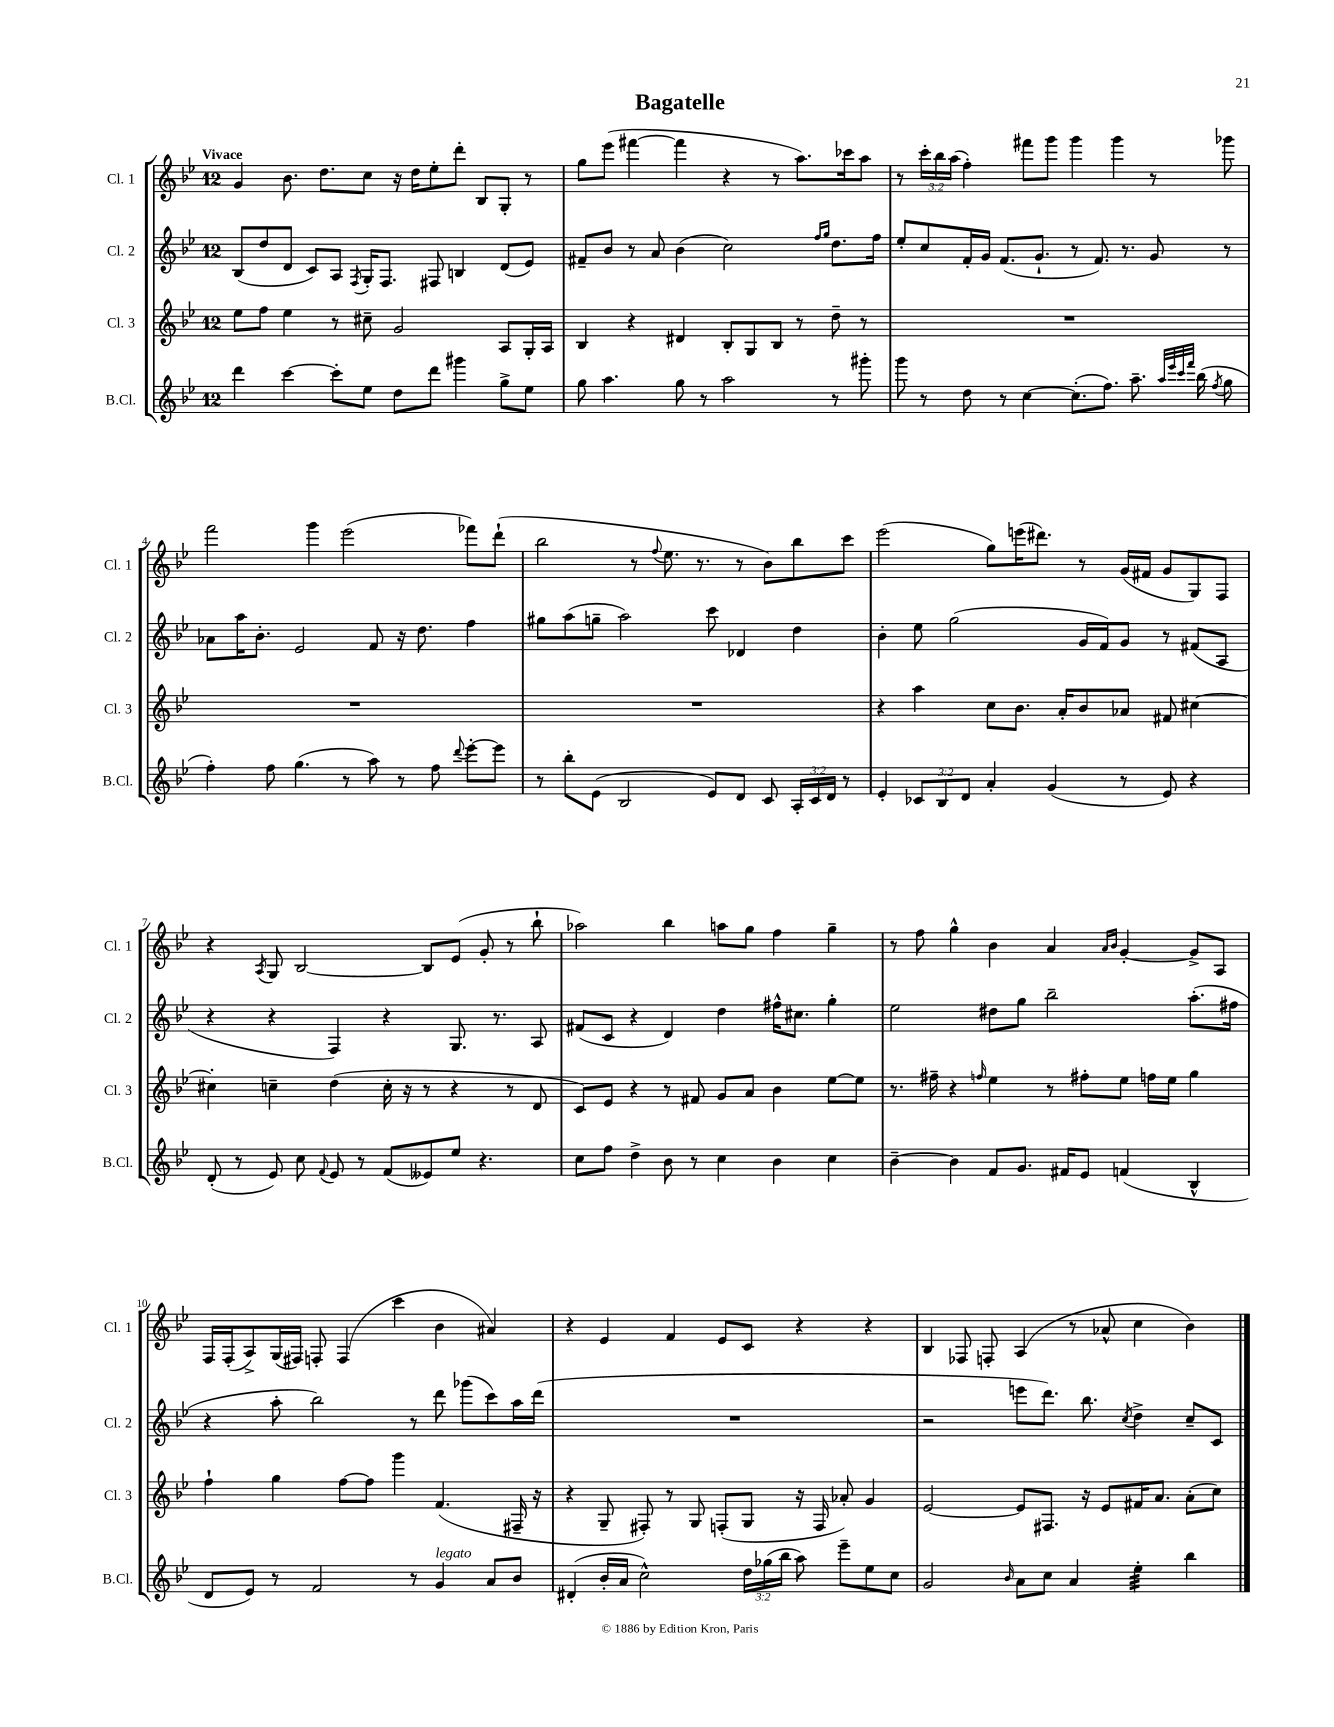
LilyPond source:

\header { title = "Bagatelle" }
<<
\new StaffGroup <<
\new Staff = "s0" \with { instrumentName = "Cl. 1" shortInstrumentName = "Cl. 1" } {
    \clef treble \key bes \major \once \override Staff.TimeSignature.style = #'single-digit \time 12/8 \override Staff.TupletNumber.text = #tuplet-number::calc-fraction-text \tempo "Vivace"
    \autoBeamOff g'4 bes'8. d''8.[ c''8] r16 d''16[ ees''8-. d'''8]-. bes8[ g8]-. r8 |
    g''8[ ees'''8]( fis'''4~ fis'''4 r4 r8 a''8.[) ces'''16 a''8] |
    r8 \tuplet 3/2 { c'''16[-. bes''16 a''16]( } f''4-.) fis'''8[ g'''8] g'''4 g'''4 r8 ges'''8 |
    f'''2 g'''4 ees'''2( fes'''8[) d'''8]-!( |
    bes''2 r8 \appoggiatura { f''8 } ees''8. r8. r8 bes'8[) bes''8 c'''8] |
    ees'''2( g''8[) e'''16( dis'''8.]) r8 g'16[( fis'16] g'8[ g8) f8] |
    r4 \acciaccatura { a8 } g8 bes2~ bes8[ ees'8]( g'8-. r8 bes''8-! |
    aes''2) bes''4 a''8[ g''8] f''4 g''4-- |
    r8 f''8 g''4-^ bes'4 a'4 \grace { a'16[ bes'16] } g'4~-. g'8[-> a8] |
    f16[ f16-.( a8->) g16( fis16]) f8-. f4( c'''4 bes'4 ais'4) |
    r4 ees'4 f'4 ees'8[ c'8] r4 r4 |
    bes4 fes8 f8-. a4( r8 aes'8-^ c''4 bes'4) \bar "|." |
}
\new Staff = "s1" \with { instrumentName = "Cl. 2" shortInstrumentName = "Cl. 2" } {
    \clef treble \key bes \major \once \override Staff.TimeSignature.style = #'single-digit \time 12/8
    \autoBeamOff bes8[( d''8 d'8] c'8[) a8] \acciaccatura { f8 } g16[-. f8.] fis8 b4 d'8[( ees'8]) |
    fis'8[-- bes'8] r8 a'8 bes'4( c''2) \grace { f''16[ g''16] } d''8.[ f''16] |
    ees''8[-. c''8 f'16-. g'16] f'8.[( g'8.]-! r8 f'8.) r8. g'8 r8 |
    aes'8[ a''16 bes'8.]-. ees'2 f'8 r16 d''8. f''4 |
    gis''8[ a''8( g''8]-- a''2) c'''8 des'4 d''4 |
    bes'4-. ees''8 g''2( g'16[ f'16) g'8] r8 fis'8[( a8] |
    r4 r4 f4) r4 g8. r8. a8 |
    fis'8[( c'8] r4 d'4) d''4 fis''16[-^ cis''8.] g''4-. |
    ees''2 dis''8[ g''8] bes''2-- a''8.[-.( fis''16] |
    r4 a''8-. bes''2) r8 d'''8 ges'''8[( c'''8) a''16 d'''16]( |
    R1. |
    r2 e'''8[ d'''8.]) bes''8. \acciaccatura { c''8 } d''4-> c''8[-- c'8] \bar "|." |
}
\new Staff = "s2" \with { instrumentName = "Cl. 3" shortInstrumentName = "Cl. 3" } {
    \clef treble \key bes \major \once \override Staff.TimeSignature.style = #'single-digit \time 12/8
    \autoBeamOff ees''8[ f''8] ees''4 r8 cis''8-- g'2 a8[ g16-. a16] |
    bes4 r4 dis'4 bes8[-. g8 bes8] r8 d''8-- r8 |
    R1. |
    R1. |
    R1. |
    r4 a''4 c''8[ bes'8.] a'16[-. bes'8 aes'8] fis'8 cis''4~ |
    cis''4-. c''4-- d''4( c''16-. r16 r8 r4 r8 d'8 |
    c'8[) ees'8] r4 r8 fis'8 g'8[ a'8] bes'4 ees''8[~ ees''8] |
    r8. fis''16-- r4 \grace { f''16 } ees''4 r8 fis''8[-. ees''8] f''16[ ees''16] g''4 |
    f''4-! g''4 f''8[~ f''8] g'''4 f'4.( fis16-- r16 |
    r4 g8-- fis8-.) r8 g8 f8[-.( g8] r16 f16 aes'8-.) g'4 |
    ees'2~ ees'8[ fis8.] r16 ees'8[ fis'16 a'8.] a'8[-.( c''8]) \bar "|." |
}
\new Staff = "s3" \with { instrumentName = "B.Cl." shortInstrumentName = "B.Cl." } {
    \clef treble \key bes \major \once \override Staff.TimeSignature.style = #'single-digit \time 12/8 \override Staff.TupletNumber.text = #tuplet-number::calc-fraction-text
    \autoBeamOff d'''4 c'''4~ c'''8[-. ees''8] d''8[ d'''8] gis'''4 g''8[-> ees''8] |
    g''8 a''4. g''8 r8 a''2 r8 gis'''8-. |
    g'''8 r8 d''8 r8 c''4~ c''8.[-.( f''8.]) a''8.-- \grace { a''32[ ees'''32 c'''32 f'''32] } bes''16( \acciaccatura { f''8 } g''8 |
    f''4-.) f''8 g''4.( r8 a''8) r8 f''8 \appoggiatura { d'''8 } ees'''8[~-. ees'''8] |
    r8 bes''8[-. ees'8]( bes2 ees'8[) d'8] c'8 \tuplet 3/2 { a16[-. c'16 d'16] } r8 |
    ees'4-. \tuplet 3/2 { ces'8[ bes8 d'8] } a'4-. g'4( r8 ees'8) r4 |
    d'8-.( r8 ees'8) c''8 \appoggiatura { f'8 } ees'8 r8 f'8[( eeses'8) ees''8] r4. |
    c''8[ f''8] d''4-> bes'8 r8 c''4 bes'4 c''4 |
    bes'4~-- bes'4 f'8[ g'8.] fis'16[ ees'8] f'4( bes4-^ |
    d'8[ ees'8]) r8 f'2 r8 g'4^\markup { \italic "legato" } a'8[ bes'8] |
    dis'4-.( bes'16[-. a'16] c''2-^) \tuplet 3/2 { d''16[ ges''16( bes''16] } a''8) ees'''8[-- ees''8 c''8] |
    g'2 \grace { bes'16 } a'8[ c''8] a'4 ees''4:32-. bes''4 \bar "|." |
}
>>
>>
